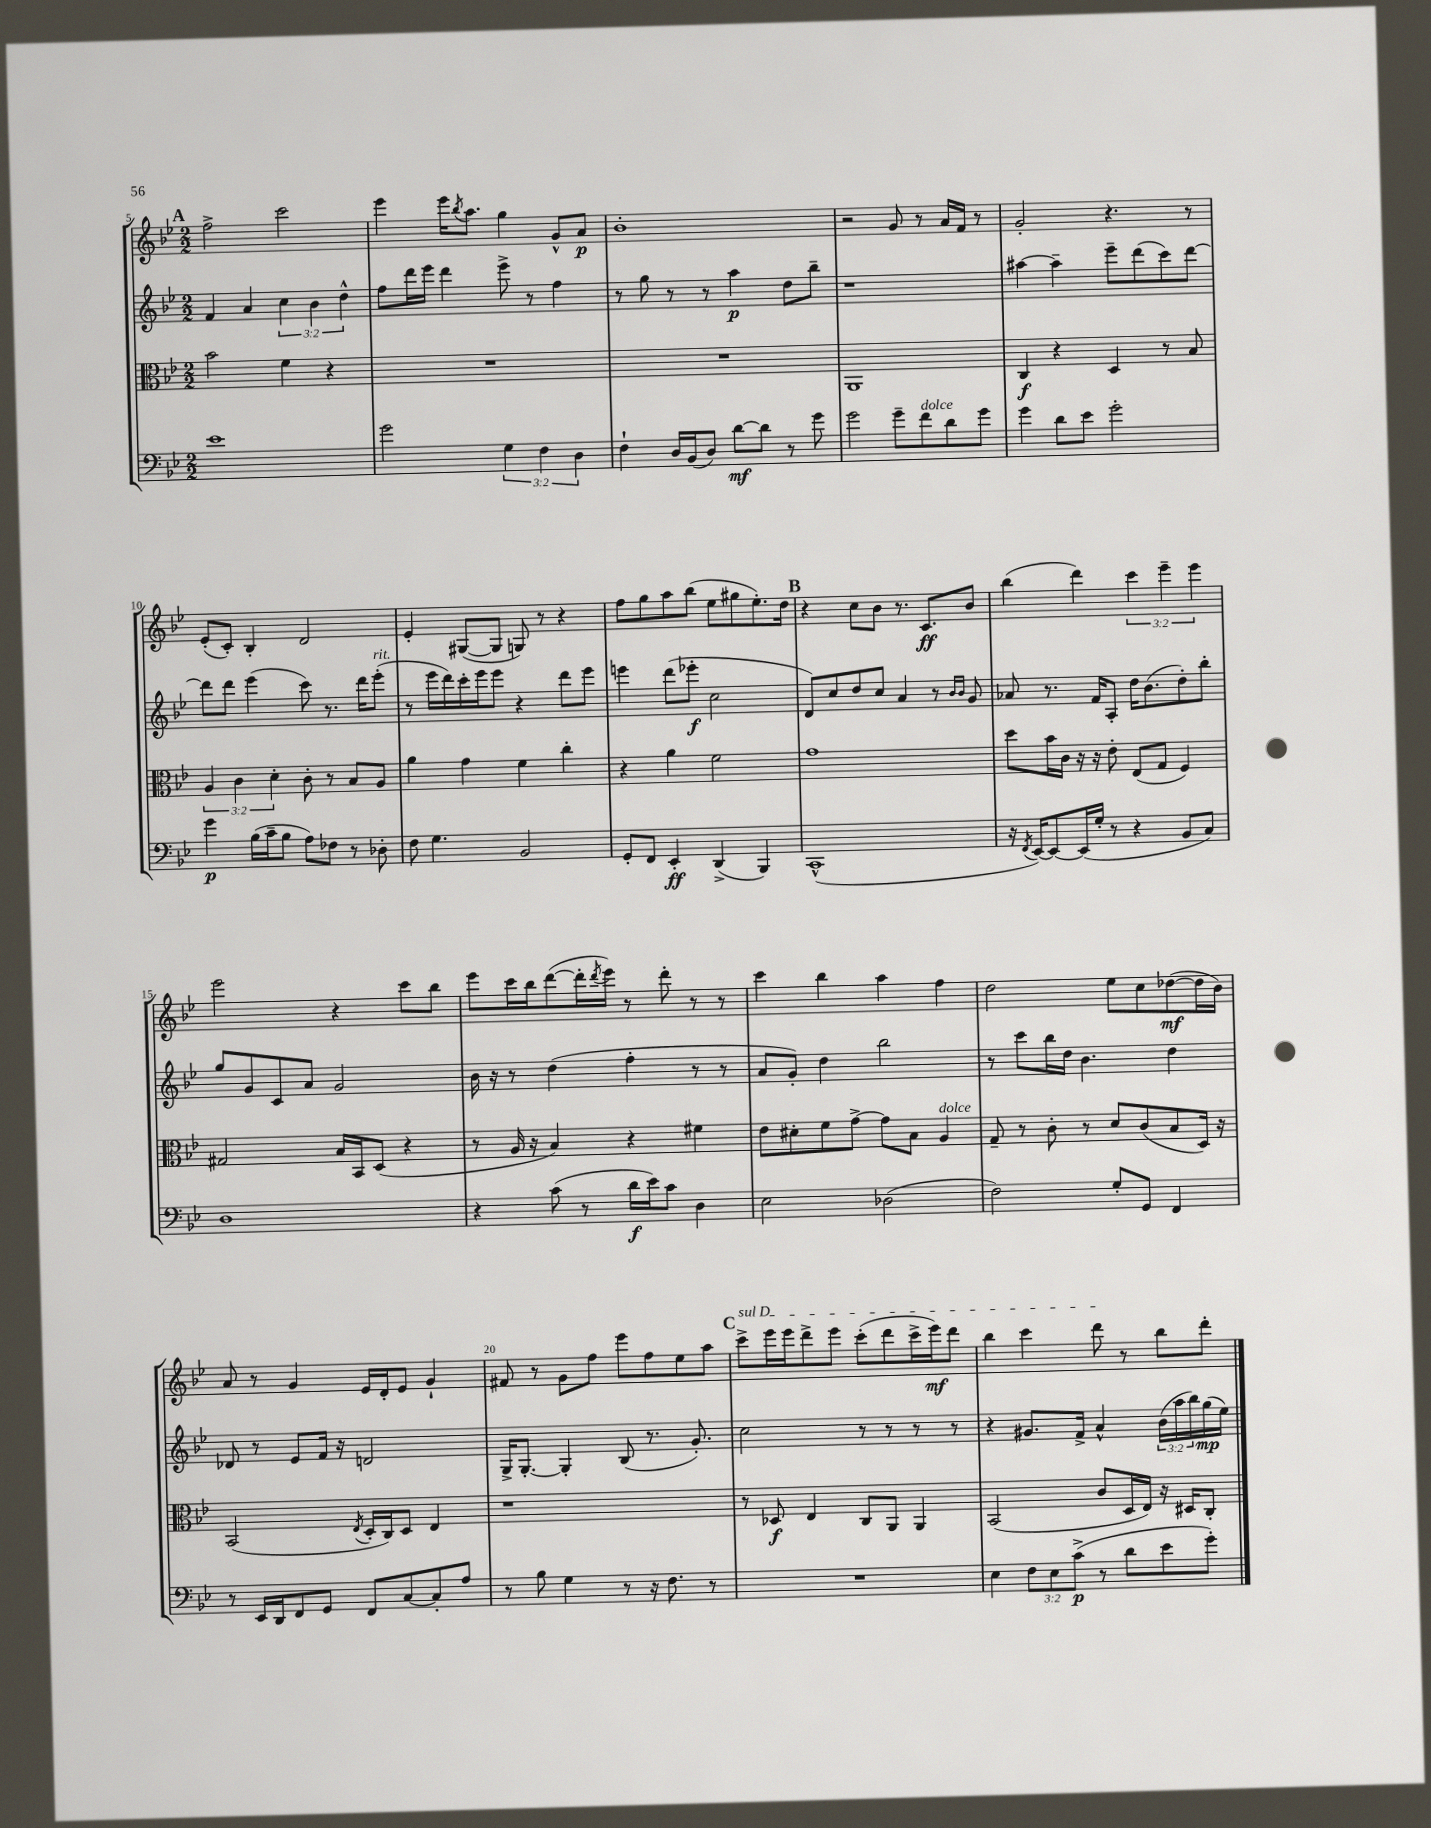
<<
\new StaffGroup <<
\new Staff = "s0" {
    \clef treble \key bes \major \numericTimeSignature \time 2/2 \override Staff.TupletNumber.text = #tuplet-number::calc-fraction-text
    \mark \markup { \bold "A" } f''2-> c'''2 |
    ees'''4 ees'''16 \acciaccatura { bes''8 } a''8. g''4 g'8-^ a'8\p |
    bes'1-. |
    r2 g'8 r8 a'16 f'16 r8 |
    g'2-. r4. r8 |
    ees'8-.( c'8-.) bes4-. d'2 |
    ees'4-. gis8~( gis8 g8) r8 r4 |
    f''8 g''8 a''8 bes''8( ees''8 gis''8 ees''8.-.) d''16 |
    \mark \markup { \bold "B" } r4 c''8 bes'8 r8. c'8.\ff bes'8 |
    bes''4( d'''4) \tuplet 3/2 { c'''4 ees'''4-- ees'''4 } |
    ees'''2 r4 c'''8 bes''8 |
    ees'''8 c'''16 bes''16 d'''8~( d'''16-. \acciaccatura { d'''8 } ees'''16) r8 d'''8-. r8 r8 |
    c'''4 bes''4 a''4 f''4 |
    d''2 ees''8 c''8 des''8~\mf( des''16 bes'16) |
    a'8 r8 g'4 ees'16 d'16-. ees'8 g'4-! |
    fis'8 r8 g'8 f''8 ees'''8 f''8 ees''8 a''8 |
    \mark \markup { \bold "C" } \once \override TextSpanner.bound-details.left.text = \markup { \italic "sul D" } c'''8->\startTextSpan ees'''16 ees'''16 d'''8-> ees'''8 c'''8-.( d'''8 c'''16-> ees'''16\mf) d'''8 |
    bes''4 c'''4 d'''8\stopTextSpan r8 bes''8 d'''8-. \bar "|." |
}
\new Staff = "s1" {
    \clef treble \key bes \major \numericTimeSignature \time 2/2 \override Staff.TupletNumber.text = #tuplet-number::calc-fraction-text
    \mark \markup { \bold "A" } f'4 a'4 \tuplet 3/2 { c''4 bes'4 d''4-^ } |
    f''8 d'''16 ees'''16 d'''4 ees'''8-> r8 f''4 |
    r8 g''8 r8 r8 a''4\p d''8 bes''8-- |
    r1 |
    ais''4~ ais''4-- ees'''8-- d'''8( c'''8) d'''8~ |
    d'''8 d'''8 ees'''4( c'''8) r8. d'''16 ees'''8-.^\markup { \italic "rit." }( |
    r8 ees'''16 d'''16) c'''16-. ees'''16 ees'''8 r4 d'''8 ees'''8 |
    e'''4 d'''8( ees'''8-.\f c''2 |
    \mark \markup { \bold "B" } d'8) c''8 d''8 c''8 a'4 r8 \grace { bes'16 bes'16 } g'8 |
    aes'8 r8. f'16 a8-. d''16 bes'8.( d''8-.) bes''8-. |
    g''8 g'8 c'8 a'8 g'2 |
    bes'16 r16 r8 d''4( f''4-. r8 r8 |
    a'8 g'8-.) d''4 bes''2 |
    r8 c'''8 bes''16 d''16 bes'4. d''4 |
    des'8 r8 ees'8 f'16 r16 d'2 |
    g16-> g8.~-. g4-. bes8( r8. g'8.-.) |
    \mark \markup { \bold "C" } c''2 r8 r8 r8 r8 |
    r4 gis'8. f'16-> a'4-^ \tuplet 3/2 { bes'16( a''16 bes''16) } g''16\mp( ees''16) \bar "|." |
}
\new Staff = "s2" {
    \clef alto \key bes \major \numericTimeSignature \time 2/2 \override Staff.TupletNumber.text = #tuplet-number::calc-fraction-text
    \mark \markup { \bold "A" } bes'2 f'4 r4 |
    R1 |
    R1 |
    a,1 |
    c4\f r4 d4 r8 bes8 |
    \tuplet 3/2 { a4 c'4 d'4-. } c'8-. r8 bes8 a8 |
    a'4 g'4 f'4 c''4-. |
    r4 a'4 f'2 |
    \mark \markup { \bold "B" } g'1 |
    d''8 bes'16 c'16 r16 r16 ees'8-. ees8( g8 f4) |
    gis2 bes16 bes,16 d8( r4 |
    r8 a16 r16 bes4) r4 fis'4 |
    ees'8 dis'8-. f'8 g'8~-> g'8 bes8 a4^\markup { \italic "dolce" } |
    g8-- r8 c'8-. r8 d'8 c'8( bes8 d16) r16 |
    bes,2( \acciaccatura { ees8 } d16-. c16) d8 ees4 |
    r1 |
    \mark \markup { \bold "C" } r8 des8\f ees4 c8 a,8 a,4 |
    bes,2( c'8 d16 ees16) r16 dis16 c8-. \bar "|." |
}
\new Staff = "s3" {
    \clef bass \key bes \major \numericTimeSignature \time 2/2 \override Staff.TupletNumber.text = #tuplet-number::calc-fraction-text
    \mark \markup { \bold "A" } ees'1 |
    g'2 \tuplet 3/2 { g4 f4 d4 } |
    f4-! d16 bes,16( d8) d'8~\mf d'8 r8 g'8 |
    g'2 g'8-- f'8^\markup { \italic "dolce" } d'8 g'8 |
    g'4 d'8 ees'8 g'2-. |
    g'4\p bes16( c'16-- bes8 a8) fes8 r8 des8-. |
    f8 g4. bes,2 |
    g,8-. f,8 ees,4-.\ff d,4->( bes,,4) |
    \mark \markup { \bold "B" } c,1-^( |
    r16 \acciaccatura { f,8 } ees,16~) ees,8~ ees,16( g16-. r8 r4 bes,8 c8) |
    d1 |
    r4 c'8( r8 d'16\f ees'16) c'8 d4 |
    ees2 des2( |
    f2) g8-. g,8 f,4 |
    r8 ees,16 d,16 f,8 g,8 f,8 c8~ c8-. a8 |
    r8 bes8 g4 r8 r16 f8. r8 |
    \mark \markup { \bold "C" } R1 |
    ees4 \tuplet 3/2 { f8 ees8 c'8->\p( } r8 d'8 ees'8 g'8-.) \bar "|." |
}
>>
>>
\layout { \context { \Score currentBarNumber = #5 \override BarNumber.break-visibility = ##(#f #t #t) barNumberVisibility = #(every-nth-bar-number-visible 5) } }
